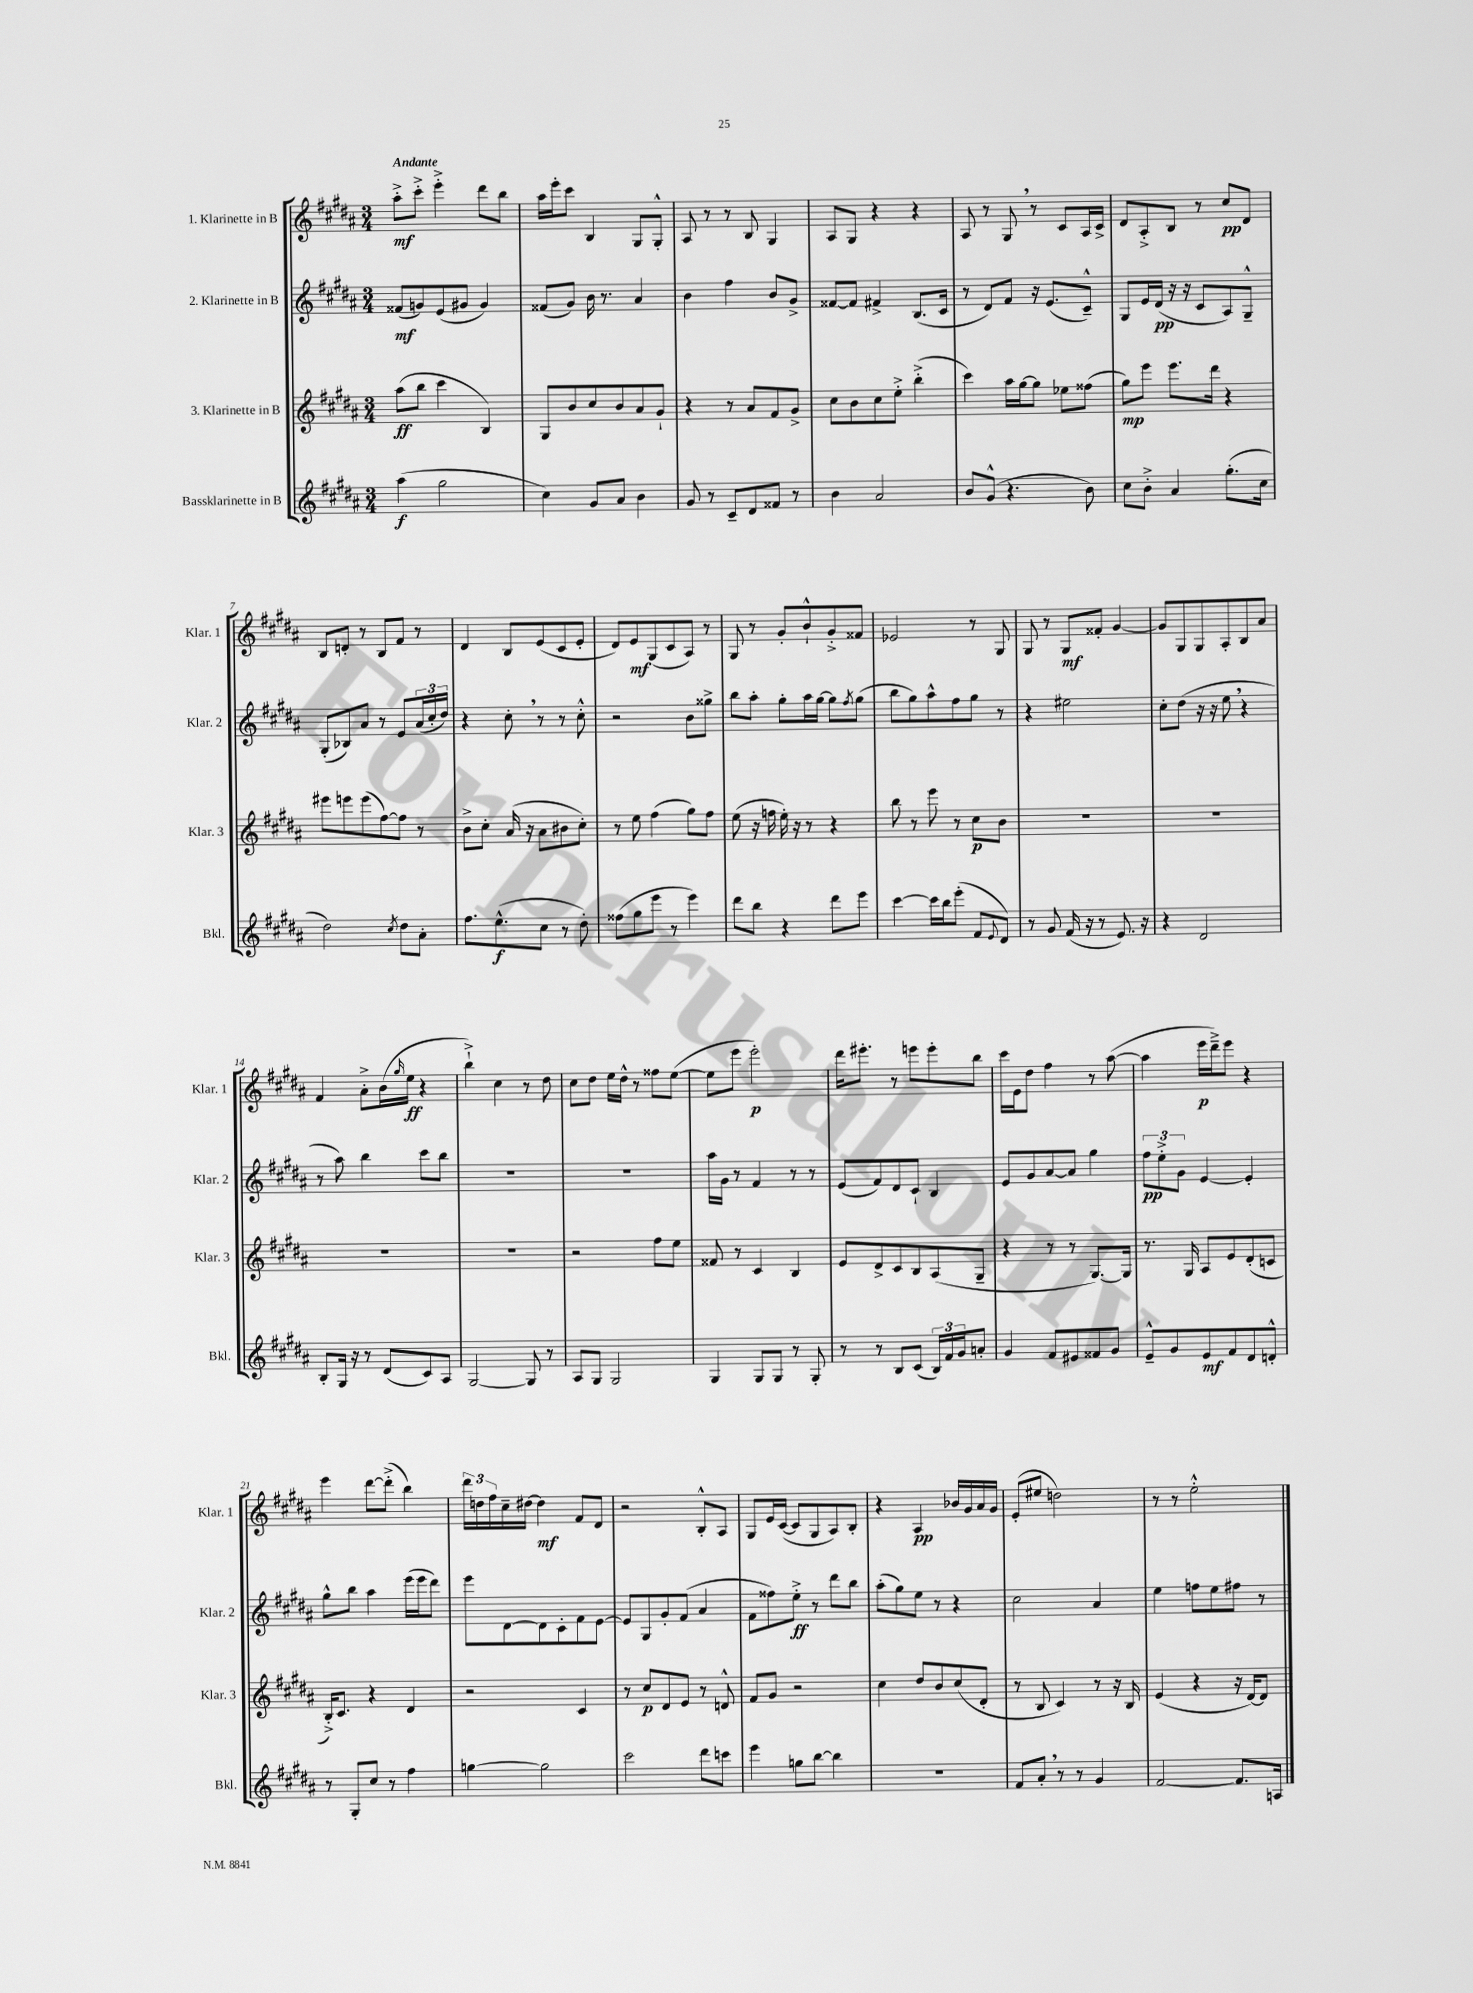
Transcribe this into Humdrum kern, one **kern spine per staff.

**kern	**kern	**kern	**kern
*staff4	*staff3	*staff2	*staff1
*clefG2	*clefG2	*clefG2	*clefG2
*k[f#c#g#d#a#]	*k[f#c#g#d#a#]	*k[f#c#g#d#a#]	*k[f#c#g#d#a#]
*M3/4	*M3/4	*M3/4	*M3/4
(4aa#\	(8aa#\L	(8f##/L	8aa#'^\L
.	8bb\J	8g/)	8ccc#'^\J
2gg#\	4ccc#\	(8e/	4eee'^\
.	.	8g#/J	.
.	4B/)	4g#/)	8ddd#\L
.	.	.	8bb\J
=	=	=	=
4cc#\)	8G#/L	(8f##/L	16aa#\LL
.	.	.	16eee'\J
.	8b/	8g#/J)	8ccc#\J
8g#/L	8cc#/	16b\	4B/
.	.	8.r	.
8a#/J	8b/	.	.
4b\	8a#/	4a#/	8G#/L
.	8g#`/J	.	8G#'^^/J
=	=	=	=
8g#/	4r	4b\	8A#/
8r	.	.	8r
8c#~/L	8r	4ff#\	8r
8d#/	8a#/L	.	8B/
8f##/J	8f#/	8b/L	4G#/
8r	8g#^/J	8g#^/J	.
=	=	=	=
4b\	8cc#\L	[8f##/L	8A#/L
.	8b\	8f##/]J	8G#/J
2a#/	8cc#\	4f#^/	4r
.	8ee'^\J	.	.
.	(4bb'^\	(8.B/L	4r
.	.	16c#/Jk	.
=	=	=	=
8b/L	4ccc#\)	8r	8A#/
(8g#^^/J	.	8d#/L)	8r
4.r	16aa#\LL	8f#/J	8G#/
.	[16gg#\J	.	.
.	8gg#\]J	16r	8r
.	.	(8.e/L	.
.	8ee-\L	.	8c#/L
8b\)	(8ff##\J	8c#~^^/J)	16A#/L
.	.	.	16c#^/JJ
=	=	=	=
8cc#\L	8gg#\L)	8G#/L	8d#/L
8b'^\J	8eee\J	16e/L	8A#'^/
.	.	(16d#/JJ	.
4a#/	8.eee\L	16r	8B/J
.	.	16r	.
.	.	8c#/L	8r
.	16ddd#\Jk	.	.
(8.gg#'\L	4r	8A#/)	8cc#/L
.	.	8G#~^^/J	8d#/J
16cc#\Jk	.	.	.
=	=	=	=
2dd#\)	8eee#\L	(8G#'/L	8B/L
.	8eee\	8B-/)	8d'/J
.	(8eee\	8a#/J	8r
.	[8ff#\)	8r	8B/L
8qcc#/	.	.	.
8dd#\L	8ff#\]J	8e/L	8f#/J
8a#'\J	8r	(24a#/L	8r
.	.	24cc#'/	.
.	.	24dd#/JJ)	.
=	=	=	=
8.ff#\L	8b^\L	4r	4d#/
.	8cc#'\J	.	.
(8.ee^^\	.	.	.
.	(16a#/	8cc#'\	8B/L
.	16r	.	.
8cc#\J	8a#\L	8r	(8e/
8r	8b#\	8r	8c#/
8dd#'\)	8cc#'\J)	8cc#'^^\	8e'/J
=	=	=	=
(8ff##\L	8r	2r	8d#/L)
8gg#\	8ee\	.	8e/
8eee\J	(4ff#\	.	(8G#/
8r	.	.	8c#/
4eee\)	8gg#\L)	8b\L	8A#/J)
.	8ff#\J	8gg##^\J	8r
=	=	=	=
8ddd#\L	(8ee\	8bb\L	8G#/
8bb\J	16r	8aa#'\J	8r
.	16ff\	.	.
4r	16ee'\)	8gg#'\L	8g#'/L
.	16r	.	.
.	8r	16aa#\L	8b`^^/
.	.	[16gg#\JJ	.
8ddd#\L	4r	8gg#\]L	8g#'^/
.	.	8qff#/	.
8eee\J	.	(8gg#\J	8f##/J
=	=	=	=
[4ccc#\	8bb\	8bb\L	2e-/
.	8r	8gg#\)	.
16ccc#\]LL	8eee\	8aa#^^\	.
16bb\J	.	.	.
(8eee'\J	8r	8ff#\	.
8f#/L	8cc#\L	8gg#\J	8r
8qqe/	.	.	.
8d#/J)	8b\J	8r	8G#/
=	=	=	=
8r	2.r	4r	8G#/
8g#/	.	.	8r
(16f#/	.	2ee#\	8G#/L
16r	.	.	.
8r	.	.	8f##'/J
8.e/)	.	.	[4g#/
16r	.	.	.
=	=	=	=
4r	2.r	8cc#'\L	8g#/]L
.	.	(8dd#\J	8G#/
2d#/	.	16r	8G#/
.	.	16r	.
.	.	8ee\	8A#'/
.	.	4r	8B/
.	.	.	8a#/J
=	=	=	=
8B'/L	2.r	8r	4f#/
16G#/Jk	.	8aa#\)	.
16r	.	.	.
8r	.	4bb\	8a#'^\L
(8d#/L	.	.	(16b\L
.	.	.	16qqgg#/
.	.	.	16ee\JJ
8c#/)	.	8ccc#\L	4r
8A#/J	.	8bb\J	.
=	=	=	=
[2G#/	2.r	2.r	4bb`^\)
.	.	.	4cc#\
8G#/]	.	.	8r
8r	.	.	8dd#\
=	=	=	=
8A#/L	2r	2.r	8cc#\L
8G#/J	.	.	8dd#\J
2G#/	.	.	16ee\LL
.	.	.	16dd#^^\JJ
.	.	.	8r
.	8ff#\L	.	8ff##\L
.	8ee\J	.	([8ee\J
=	=	=	=
4G#/	8f##/	16aa#\LL	8ee\]L
.	.	16g#\JJ	.
.	8r	8r	8eee\J
8G#/L	4c#/	4f#/	2eee'\)
8G#/J	.	.	.
8r	4B/	8r	.
8G#'/	.	8r	.
=	=	=	=
8r	8e/L	(8e/L	16ddd#\LK
.	.	.	8.eee#'\J
8r	8d#^/	8f#/)	.
8B/L	8c#/	8d#/	8r
(8c#/J	8B/	8c#`/J	8eee\L
24B/LL)	(8A#/	4B/	8eee'\
24f#/	.	.	.
24g#/J	.	.	.
8a'/J	8G#~/J	.	8bb\J
=	=	=	=
4g#/	4r	8e/L	16ccc#\LL
.	.	.	16e\J
.	.	8g#/	8dd#\J
8f#/L	8r	[8a#/	4ff#\
8e#/	8r	8a#/]J	.
8f##/	[8.G#/L)	4gg#\	8r
8g#/J	.	.	([8aa#\
.	16G#/]Jk	.	.
=	=	=	=
8e~^^/L	8.r	12ff#\L	4aa#\]
.	.	12ee'^\	.
8g#/	.	.	.
.	.	12g#\J	.
.	16G#/	.	.
8e/	8A#/L	[4e/	16eee\LL
.	.	.	16ddd#~^\J)
8f#/	8e/	.	8eee\J
8d#/	(8d#'/	4e'/]	4r
8d'^^/J	8c/J	.	.
=	=	=	=
8r	16B'^/LK)	8gg#^^\L	4eee\
.	8.c#/J	.	.
8G#'/L	.	8bb\J	.
8cc#/J	4r	4aa#\	[8ddd#\L
8r	.	.	(8ddd#'^\]J
4ff#\	4d#/	(16eee\LL	4bb\)
.	.	16eee\J	.
.	.	8ddd#\J)	.
=	=	=	=
[4gg\	2r	8eee\L	24ddd#\LL
.	.	.	24dd\
.	.	.	24ff#\
.	.	[8d#\	16cc#~\
.	.	.	[16dd#\JJ
2gg\]	.	8d#\]	4dd#\]
.	.	8c#'\	.
.	4c#/	8f#\	8f#/L
.	.	[8e\J	8d#/J
=	=	=	=
2ccc#\	8r	8e/]L	2r
.	8cc#/L	8G#/	.
.	8d#/	8g#'/	.
.	8e/J	(8f#/J	.
8ddd#\L	8r	4a#/	8B'^^/L
8ccc\J	8d^^/	.	8A#/J
=	=	=	=
4eee\	8f#/L	8f#\L	8G#/L
.	8g#/J	8ff##\)	16e/L
.	.	.	([16c#/JJ
8gg\L	2r	8ee'^\J	8c#/]L
[8bb\J	.	8r	8G#/
4bb\]	.	8ddd#\L	8A#/)
.	.	8bb\J	8B'/J
=	=	=	=
2.r	4cc#\	(8aa#'\L	4r
.	.	8gg#\)	.
.	8dd#/L	8ee\J	4A#/
.	8b/	8r	.
.	(8cc#/	4r	16b-/LL
.	.	.	16g#/
.	8d#'/J	.	16a#/
.	.	.	16g#/JJ
=	=	=	=
8f#/L	8r	2cc#\	(8e'/L
8a#'/J	8B/	.	8ee#/J
8r	4c#/)	.	2dd\)
8r	.	.	.
4g#/	8r	4a#/	.
.	16r	.	.
.	16B/	.	.
=	=	=	=
[2f#/	(4e/	4ee\	8r
.	.	.	8r
.	4r	8ff\L	2ee'^^\
.	.	8ee\	.
8.f#/]L	16r	8ff#\J	.
.	[16d#/LK)	.	.
.	8d#/]J	8r	.
16A/Jk	.	.	.
==	==	==	==
*-	*-	*-	*-
